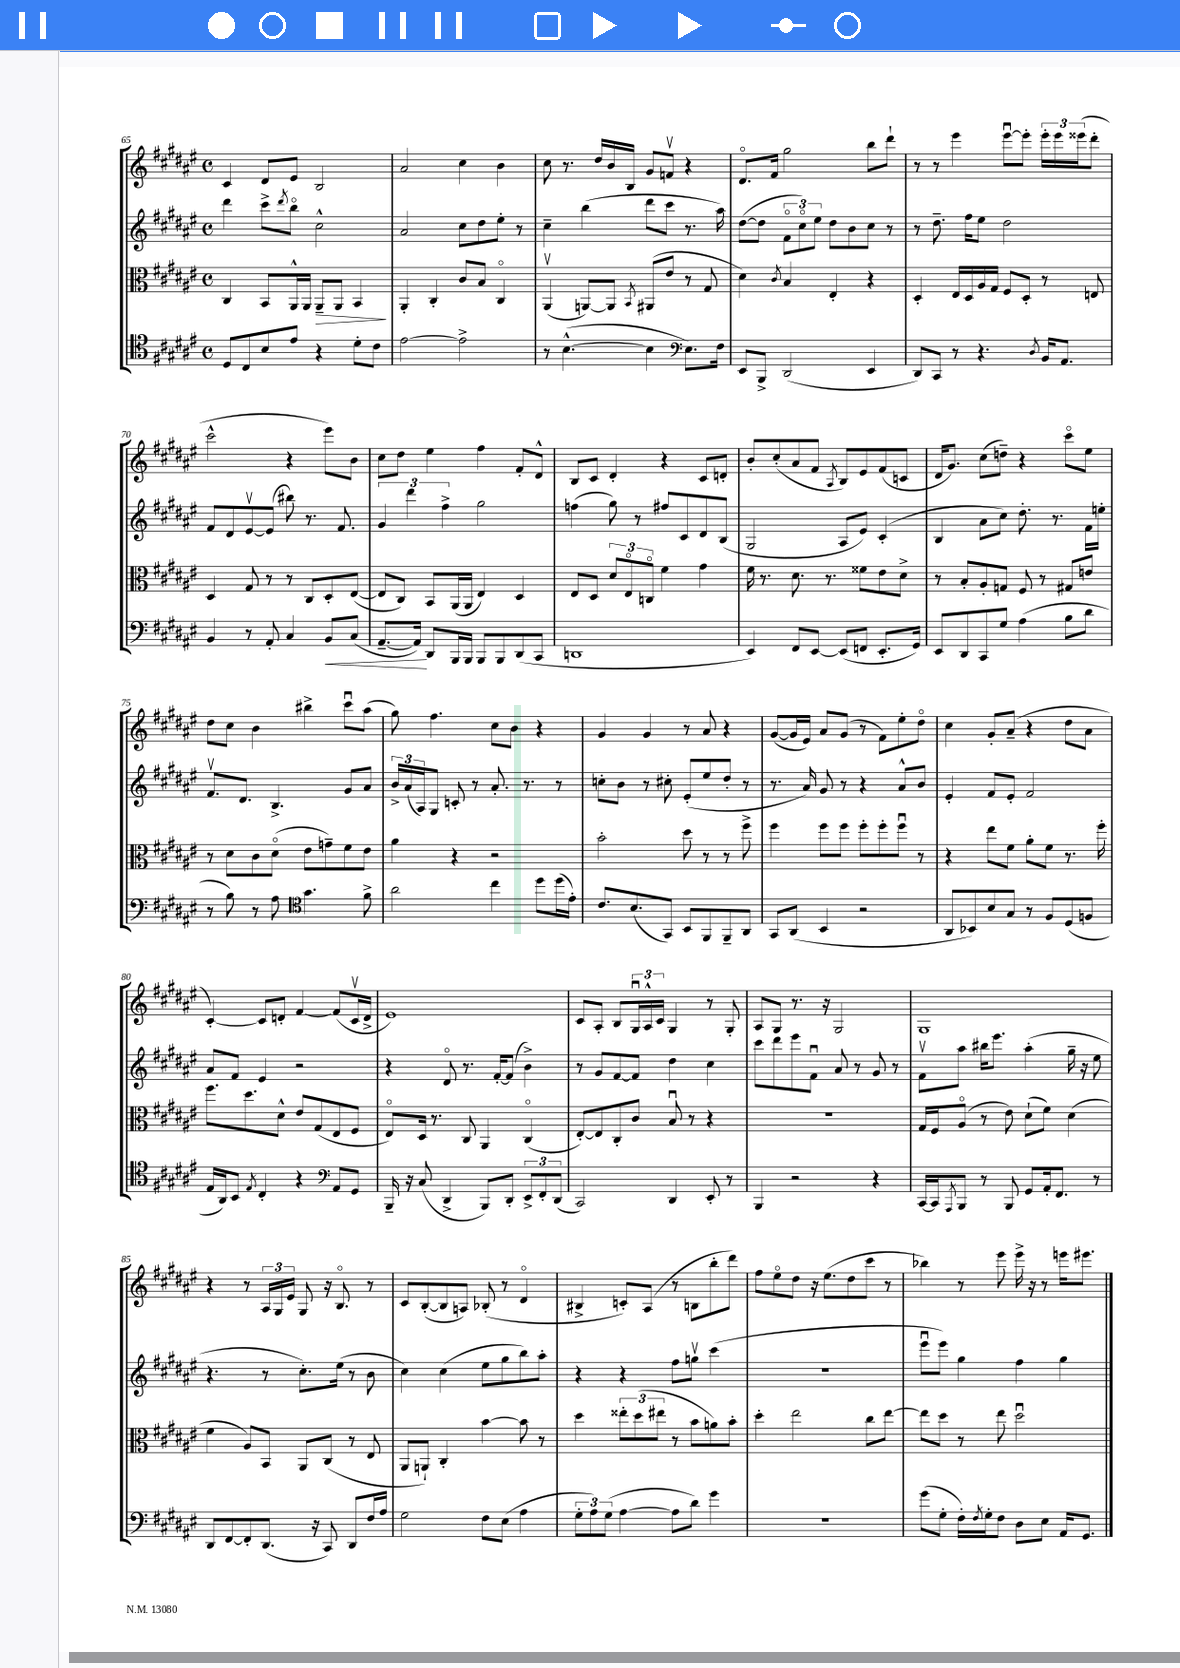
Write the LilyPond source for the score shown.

<<
\new StaffGroup <<
\new Staff = "s0" {
    \clef treble \key fis \major \defaultTimeSignature \time 4/4
    cis'4 dis'8 eis'8 b2 |
    ais'2 cis''4 b'4 |
    cis''8 r8. dis''16 b'16 b16 gis'8 f'8\upbow r4 |
    dis'8.\flageolet fis'16 gis''2 b''8 dis'''8-! |
    r8 r8 eis'''4 eis'''8~\downbow eis'''8-. \tuplet 3/2 { eis'''16-. eis'''16 eisis'''16( } dis'''8-. |
    cis'''2-^ r4 eis'''8) b'8 |
    cis''8 dis''8 eis''4 fis''4 fis'8-. dis'8-^ |
    b8 cis'8 dis'4-. r4 cis'8 d'8-. |
    b'8-. cis''8-.( ais'8 fis'8 \acciaccatura { ais8 } b8) eis'8 fis'8( c'8 |
    dis'16 gis'8.) cis''8( d''8--) r4 cis'''8\flageolet eis''8 |
    dis''8 cis''8 b'4 bis''4-> cis'''8\downbow ais''8( |
    gis''8) fis''4. cis''8 b'8 r4 |
    gis'4 gis'4 r8 ais'8 r4 |
    gis'8~( gis'16 eis'16) ais'8 gis'8( r8 fis'8) eis''8-. dis''8\flageolet |
    cis''4 gis'8-. ais'8--( r4 dis''8 ais'8 |
    cis'4~-.) cis'8 d'8-. fis'4~ fis'8( cis'16\upbow d'16-> |
    eis'1) |
    cis'8 ais8-. b8 \tuplet 3/2 { gis16\downbow ais16-^ cis'16 } gis4 r8 gis8-. |
    ais8 gis8 r8. r16 gis2 |
    gis1 |
    r4 r8 \tuplet 3/2 { ais16 gis16 eis'16 } gis8 r16 b8.\flageolet r8 |
    cis'8 b8~-.( b8 a8) bes8-.( r8 dis'4\flageolet |
    bis4-> c'8-.) ais8( r8 b8 b''8-. dis'''8) |
    fis''8 eis''8\flageolet dis''8 r16 eis''8.( dis''8 cis'''8 r8 |
    bes''4) r8 eis'''8 eis'''16-> r16 r8 e'''16 eis'''8. \bar "|." |
}
\new Staff = "s1" {
    \clef treble \key fis \major \defaultTimeSignature \time 4/4
    dis'''4 cis'''8-> \acciaccatura { dis'''8 } b''8\flageolet cis''2-^ |
    ais'2 cis''8 dis''8 eis''8-. r8 |
    cis''4-- b''4( dis'''8 cis'''8 r8. ais''16) |
    dis''8~( dis''8 \tuplet 3/2 { fis'8\flageolet cis''8\flageolet) eis''8 } dis''8 b'8 cis''8 r8 |
    r8 dis''8.-- fis''16 eis''8 dis''2 |
    fis'8 dis'8 eis'8~\upbow eis'8( bis''8) r8. fis'8. |
    \tuplet 3/2 { gis'4 dis'''4 fis''4-> } gis''2 |
    f''4( gis''8) r8 fis''8 cis'8 dis'8 b8( |
    gis2 ais8 eis'8) cis'4-.( |
    b4 ais'8 cis''8) dis''8.-. r8. fis'16 e''16-. |
    fis'8.\upbow dis'8. b4.-> gis'8 ais'8 |
    \tuplet 3/2 { b'16-> ais'16( ais16) } gis8 c'8-. r8 ais'8.-. r8. r8 |
    c''8-. b'8 r8 cis''8-. eis'8-.( eis''8 dis''8-. r8 |
    r8. ais'16) gis'8 r8 r4 ais'8-^ b'8 |
    eis'4-. fis'8 eis'8-. fis'2 |
    ais'8 fis'8 eis'4 r2 |
    r4 dis'8\flageolet r8. fis'16~-. fis'8( b'4->) |
    r8 gis'8 fis'8~ fis'8 dis''4 cis''4 |
    cis'''8 dis'''8 eis'''8 fis'8\downbow ais'8 r8 gis'8 r8 |
    fis'8\upbow ais''8 bis''16 eis'''8. ais''4-.( gis''16-- r16 eis''8 |
    r4. r8 cis''8.-.) eis''16( r8 b'8 |
    cis''4) cis''4( eis''8 gis''8 b''8) ais''8-. |
    r4 r4 fis''8 g''8\upbow cis'''4( |
    R1 |
    eis'''8\downbow eis'''8) gis''4 fis''4 gis''4 \bar "|." |
}
\new Staff = "s2" {
    \clef alto \key fis \major \defaultTimeSignature \time 4/4
    cis4 b,8 ais,16-^ ais,16 ais,8--\> ais,8 b,4\! |
    ais,4-. cis4-. cis'8 b8 cis4\flageolet |
    ais,4\upbow( a,8~) a,8 \acciaccatura { b,8 } ais,8( eis'8 r8 gis8 |
    dis'4) \acciaccatura { cis'8 } b4 eis4-. r4 |
    dis4-. eis16 dis16 ais16 gis16 fis8 dis8-. r8 e8 |
    dis4 gis8 r8 r8 cis8 dis8-. eis8~( |
    eis8 cis8) b,8 ais,16( ais,16 eis4) dis4 |
    eis8 dis8 \tuplet 3/2 { dis'8 eis8\flageolet c8\flageolet } fis'4 gis'4 |
    fis'16 r8. dis'8. r8. fisis'8 eis'8 dis'8-> |
    r8 b8-. ais8-. g8 fis8 r8 gis8 e'8 |
    r8 dis'8 cis'8 dis'8\flageolet( eis'8 g'8--) fis'8 eis'8 |
    ais'4 r4 r2 |
    b'2-. dis''8 r8 r8 fis''8-> |
    fis''4 fis''8 fis''8 fis''8-. fis''8-. fis''8\downbow r8 |
    r4 eis''8 fis'8 ais'8-. fis'8 r8. fis''16-. |
    fis''8. dis''8. dis'8-^ eis'8 gis8( eis8 fis8 |
    eis8\flageolet) dis16 r8. cis8 ais,4 cis4\flageolet( |
    eis8~-.) eis8 cis8-. cis'8 b8\downbow r8 r4 |
    R1 |
    gis16 fis16 ais8\flageolet( r8 eis'8) dis'8-!( fis'8) dis'4( |
    fis'4 ais8) b,8 ais,8 cis8( r8 eis8 |
    ais,8 a,8-!) cis4-. b'4~ b'8 r8 |
    dis''4 \tuplet 3/2 { eisis''8-. dis''8( eis''8 } r8 b'8 a'8) b'8-. |
    dis''4-. eis''2 cis''8 eis''8~ |
    eis''8 dis''8 r8 eis''8 dis''2\downbow \bar "|." |
}
\new Staff = "s3" {
    \clef tenor \key fis \major \defaultTimeSignature \time 4/4
    dis8 cis8 b8 eis'8 r4 dis'8-. cis'8 |
    eis'2~ eis'2-> |
    r8 b4.~-^( b4 \clef bass eis8.) fis16 |
    eis,8 b,,8-> dis,2( eis,4 |
    dis,8) cis,8 r8 r4. \acciaccatura { dis8 } b,16 ais,8. |
    b,4 r8 ais,8-. cis4 b,8\< cis8( |
    ais,8.~-- ais,16\!) dis,8 b,,16 b,,16 b,,8 b,,8 dis,8( cis,8 |
    d,1 |
    eis,4) fis,8 eis,8~ eis,8( f,8 eis,8.-. gis,16) |
    eis,8 dis,8 cis,8 gis8 ais4( b8 dis'8 |
    r8 b8) r8 ais8 \clef tenor gis'4. fis'8-> |
    ais'2 cis''4 dis''8 dis''16( eis'16-.) |
    cis'8. b8.( gis,8) b,8 fis,8 fis,8-- ais,8 |
    gis,8 ais,8( b,4 r2 |
    ais,8 bes,8) b8 gis8 r8 fis8 dis8( f8 |
    eis16 ais,16) b,8 \acciaccatura { eis8 } cis4-. r4 \clef bass ais,8 gis,8 |
    b,,16-- r16 cis8( dis,4-> b,,8) dis,8-. \tuplet 3/2 { eis,8-> fis,8-. dis,8( } |
    cis,2) dis,4 eis,8-. r8 |
    b,,4 r2 r4 |
    cis,16~ cis,16 \acciaccatura { ais,,8 } b,,8 r8 b,,8 gis,8 ais,16-. fis,8. r8 |
    dis,8 fis,8~ fis,8-. dis,8.( r16 cis,8) dis,8 fis16 ais16 |
    gis2 fis8 eis8( ais4 |
    \tuplet 3/2 { gis8-. ais8) gis8( } ais4~ ais8 dis'8) gis'4 |
    R1 |
    gis'8( gis8-. fis16-.) \acciaccatura { fis8 } gis16-. fis8 dis8 eis8 ais,16 gis,8. \bar "|." |
}
>>
>>
\layout { \context { \Score currentBarNumber = #65 } }
